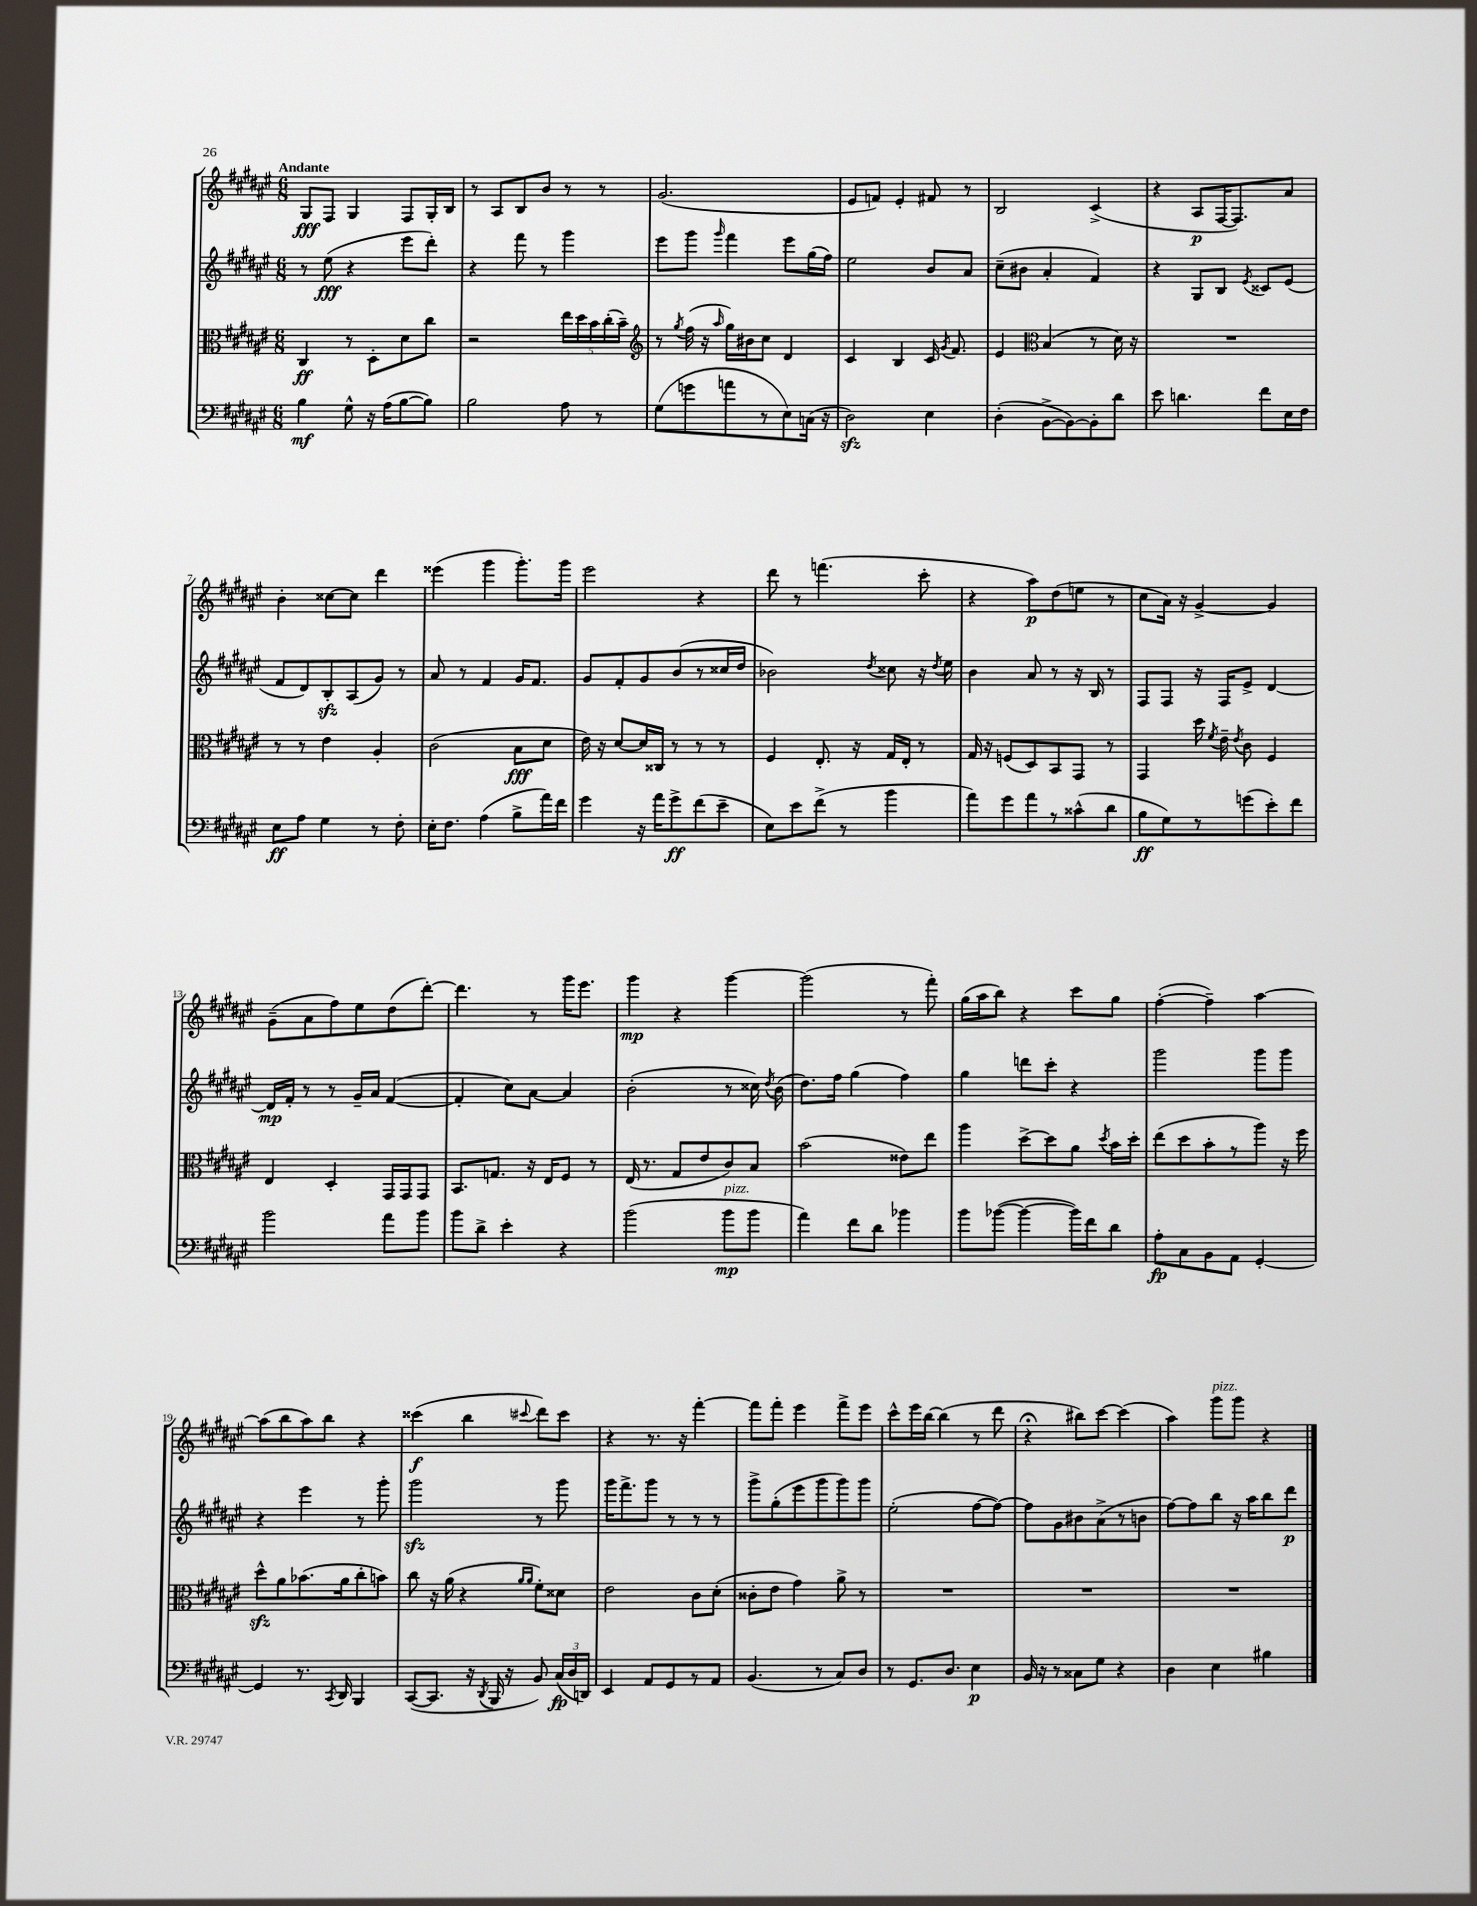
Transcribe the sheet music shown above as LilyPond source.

<<
\new StaffGroup <<
\new Staff = "s0" {
    \clef treble \key fis \major \numericTimeSignature \time 6/8 \tempo "Andante"
    \autoBeamOff gis8[\fff fis8] gis4 fis8[ gis16-. b16] |
    r8 ais8[ b8 b'8] r8 r8 |
    gis'2.( |
    eis'8[ f'8]) eis'4-. fis'8 r8 |
    b2 cis'4->( |
    r4 ais8[\p fis16~ fis8.) ais'8] |
    b'4-. cisis''8[~ cisis''8] dis'''4 |
    eisis'''4( gis'''4 gis'''8.[-.) gis'''16] |
    eis'''2 r4 |
    dis'''8 r8 f'''4.( cis'''8-. |
    r4 ais''8[\p) dis''8( e''8] r8 |
    cis''8[ ais'16]) r16 gis'4~-> gis'4 |
    gis'8[--( ais'8 fis''8) eis''8 dis''8( dis'''8]~-.) |
    dis'''4. r8 gis'''16[ eis'''8.] |
    gis'''4\mp r4 gis'''4~ |
    gis'''2( r8 fis'''8-.) |
    gis''16[( ais''16 b''8]) r4 cis'''8[ gis''8] |
    fis''4~-.( fis''4--) ais''4~ |
    ais''8[( b''8 ais''8) b''8] r4 |
    cisis'''4\f( b''4 \appoggiatura { cis'''8 } dis'''8[) cis'''8] |
    r4 r8. r16 fis'''4~-. |
    fis'''8[ fis'''8]-. eis'''4 fis'''8[-> eis'''8] |
    cis'''8[-^ eis'''16 b''16]~ b''4( r8 dis'''8 |
    r4\fermata bis''8[) cis'''8]~ cis'''4( |
    ais''4) gis'''8[^\markup { \italic "pizz." } gis'''8] r4 \bar "|." |
}
\new Staff = "s1" {
    \clef treble \key fis \major \numericTimeSignature \time 6/8
    \autoBeamOff r8 eis''8\fff( r4 eis'''8[ dis'''8]-.) |
    r4 fis'''8 r8 gis'''4 |
    eis'''8[ gis'''8] \grace { gis'''16 } fis'''4 eis'''8[ gis''16( fis''16]) |
    eis''2 b'8[ ais'8] |
    cis''8[--( bis'8] ais'4-. fis'4) |
    r4 gis8[ b8] \acciaccatura { eis'8 } cisis'8[ eis'8]( |
    fis'8[ dis'8) b8-.\sfz ais8( gis'8]) r8 |
    ais'8 r8 fis'4 gis'16[ fis'8.] |
    gis'8[ fis'8-. gis'8 b'8( r8 cisis''16 dis''16] |
    bes'2) \acciaccatura { dis''8 } cisis''8 r16 \acciaccatura { dis''8 } eis''16 |
    b'4 ais'8 r8 r16 b16 r8 |
    fis8[ fis8] r16 fis16[ eis'8]-> dis'4~ |
    dis'16[\mp fis'16]-. r8 r8 gis'16[-- ais'16] fis'4~( |
    fis'4-. cis''8[) ais'8]~ ais'4 |
    b'2-.( r8 cisis''16) \acciaccatura { dis''8 } b'16( |
    dis''8.[) fis''16] gis''4( fis''4) |
    gis''4 d'''8[ cis'''8]-. r4 |
    gis'''2 gis'''8[ gis'''8] |
    r4 eis'''4 r8 gis'''8-. |
    gis'''2\sfz r8 gis'''8 |
    gis'''16[ fis'''8.-> gis'''8] r8 r8 r8 |
    gis'''8[-> gis''8-.( eis'''8 gis'''8 gis'''8) gis'''8] |
    eis''2-.( fis''8[~ fis''8]~) |
    fis''8[ gis'8 bis'8 ais'8->( r8 b'8] |
    fis''8[~) fis''8 b''8] r16 ais''16[ b''8 dis'''8]\p \bar "|." |
}
\new Staff = "s2" {
    \clef alto \key fis \major \numericTimeSignature \time 6/8
    \autoBeamOff cis4\ff r8 dis8[-. dis'8 cis''8] |
    r2 \tuplet 5/4 { eis''16[ dis''16 b'16 cis''16-.( b'16]--) } |
    \clef treble r8 \acciaccatura { gis''8 } fis''16( r16 \grace { ais''16 } gis''16[) bis'16 cis''8] dis'4 |
    cis'4 b4 cis'16 \acciaccatura { gis'8 } fis'8. |
    eis'4 \clef alto b4( r8 dis'16) r16 |
    R2. |
    r8 r8 eis'4 ais4-. |
    cis'2( b8[\fff dis'8] |
    eis'16) r16 dis'8[~ dis'16 cisis16] r8 r8 r8 |
    fis4 eis8.-. r16 gis16[ eis16]-. r8 |
    gis16 r16 f8[( dis8) b,8 gis,8] r8 |
    gis,4 dis''16 \acciaccatura { fis'8 } eis'16-- \acciaccatura { eis'8 } cis'8 fis4 |
    eis4 dis4-. gis,16[ gis,16 gis,8] |
    b,8.[ g8.] r16 eis16[ fis8] r8 |
    eis16( r8. gis8[ eis'8 cis'8) b8] |
    b'2( eisis'8[) eis''8] |
    ais''4 dis''8[~-> dis''8 ais'8] \acciaccatura { dis''8 } b'16[ dis''16]-. |
    eis''8[( dis''8 b'8-. r8 ais''8]) r16 fis''16 |
    dis''8[-^\sfz ais'8 bes'8.( ais'16 cis''8-. b'8]) |
    cis''8 r16 ais'16( r4 \grace { ais'16[ ais'16] } fis'8[-.) disis'8] |
    eis'2 cis'8[ dis'8]-.( |
    cisis'8[-. eis'8] gis'4) ais'8-> r8 |
    R2. |
    R2. |
    R2. \bar "|." |
}
\new Staff = "s3" {
    \clef bass \key fis \major \numericTimeSignature \time 6/8
    \autoBeamOff b4\mf gis8-^ r16 ais16[( b8~ b8]) |
    b2 ais8 r8 |
    gis8[( g'8 a'8 r8 eis8) c16]( r16 |
    dis2\sfz) eis4 |
    dis4-.( b,8[~-> b,8~) b,8-. dis'8] |
    eis'8 d'4. fis'8[ eis16 fis16] |
    eis8[\ff ais8] gis4 r8 fis8-. |
    eis16[-. fis8.] ais4( b8[-> ais'16) fis'16] |
    gis'4 r16 ais'16[ gis'8->\ff fis'8( eis'8]-- |
    eis8[) eis'8 fis'8]->( r8 b'4 |
    ais'8[) gis'8 ais'8 r8 cisis'8-^( dis'8] |
    b8[\ff gis8) r8 g'8( eis'8-.) fis'8] |
    b'2 ais'8[ b'8] |
    b'8[ dis'8]-> eis'4-. r4 |
    b'2( b'8[\mp^\markup { \italic "pizz." } b'8] |
    ais'4) fis'8[ dis'8] bes'4 |
    b'8[ bes'8]~( bes'4~ bes'16[) fis'16 dis'8] |
    ais8[-.\fp cis8 b,8 ais,8] gis,4~-. |
    gis,4 r8. \acciaccatura { cis,8 } dis,16 b,,4 |
    cis,8[~( cis,8.] r16 \acciaccatura { dis,8 } b,,16 r16 b,8) \tuplet 3/2 { cis16[\fp( dis16 d,16]) } |
    eis,4 ais,8[ gis,8 r8 ais,8] |
    b,4.( r8 cis8[) dis8] |
    r8 gis,8.[ dis8.] eis4\p |
    b,16 r16 r8 cisis8[ gis8] r4 |
    dis4 eis4 bis4 \bar "|." |
}
>>
>>
